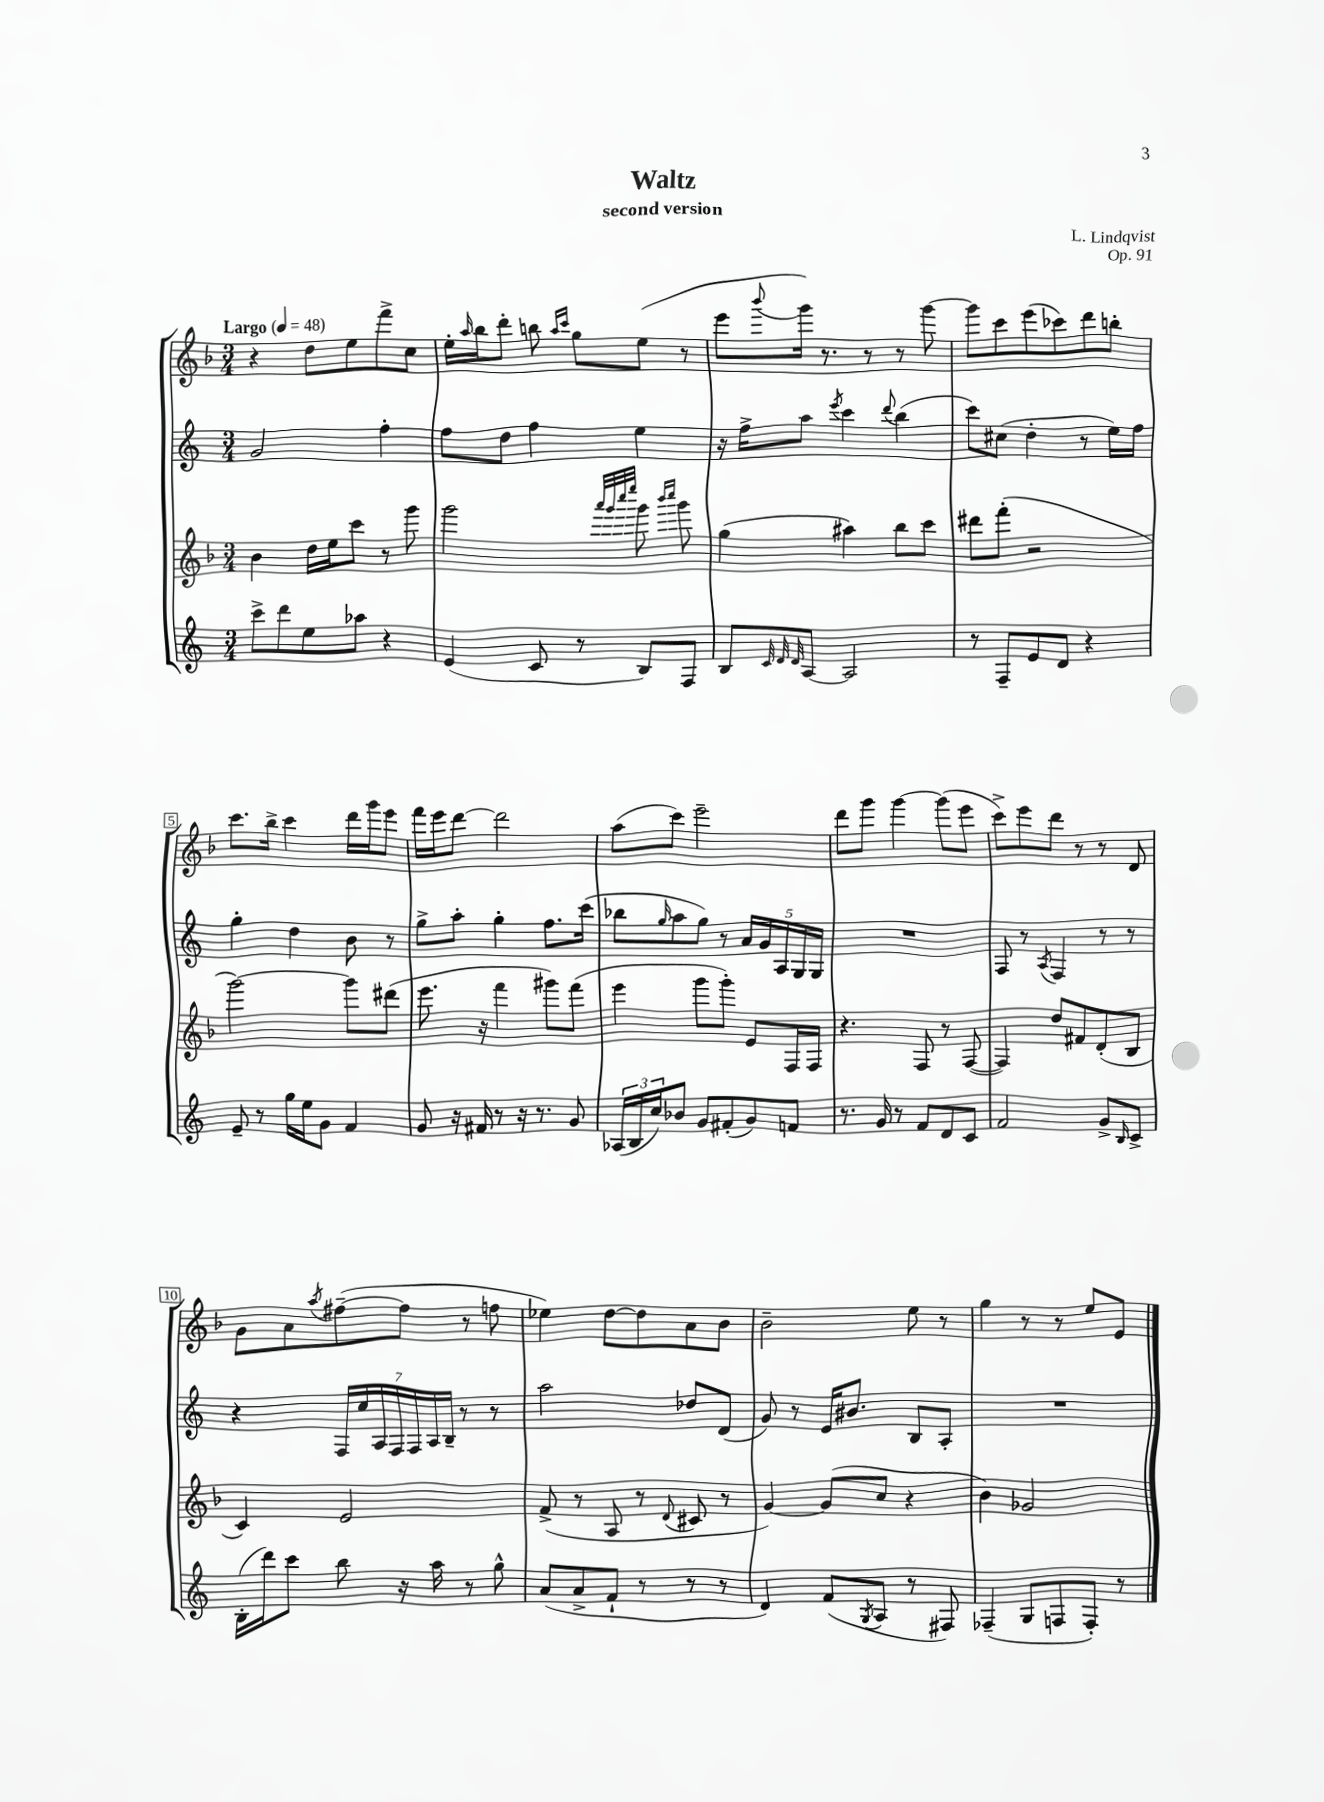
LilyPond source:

\header { title = "Waltz" composer = "L. Lindqvist" subtitle = "second version" opus = "Op. 91" }
<<
\new StaffGroup <<
\new Staff = "s0" {
    \clef treble \key f \major \numericTimeSignature \time 3/4 \tempo "Largo" 4 = 48
    r4 d''8 e''8 f'''8-> c''8 |
    e''16-. \grace { a''16 } bes''16 d'''8-. b''8 \grace { a''16 c'''16 } g''8 e''8( r8 |
    e'''8 \appoggiatura { bes'''8 } g'''16) r8. r8 r8 g'''8~ |
    g'''8 c'''8 e'''8( ces'''8) d'''8 b''8-. |
    c'''8. bes''16-> c'''4 d'''16 g'''16 e'''8 |
    f'''16 e'''16 d'''8~ d'''2 |
    a''8( c'''8) e'''2-- |
    d'''8 g'''8 g'''4~ g'''8( e'''8 |
    c'''8->) e'''8 d'''8 r8 r8 d'8 |
    g'8 a'8 \acciaccatura { a''8 } fis''8~--( fis''8 r8 f''8 |
    ees''4) d''8~ d''8 a'8 bes'8 |
    bes'2-- e''8 r8 |
    g''4 r8 r8 e''8 e'8 \bar "|." |
}
\new Staff = "s1" {
    \clef treble \key c \major \numericTimeSignature \time 3/4
    g'2 f''4-. |
    f''8 d''8 f''4 e''4 |
    r16 f''16-> a''8 \acciaccatura { e'''8 } c'''4 \appoggiatura { d'''8 } b''4( |
    c'''8) cis''8( d''4-. r8 e''16) f''16 |
    g''4-. d''4 b'8 r8 |
    g''8-> a''8-. g''4-. f''8. c'''16( |
    bes''8 \grace { g''16 } a''8 g''8) r8 \tuplet 5/4 { a'16 g'16 a16 g16 g16 } |
    R2. |
    f8 r8 \acciaccatura { a8 } f4 r8 r8 |
    r4 \tuplet 7/4 { f16 c''16 a16 f16 f16 a16 b16-- } r8 r8 |
    a''2 des''8 d'8( |
    g'8) r8 e'16 bis'8. b8 a8-. |
    R2. \bar "|." |
}
\new Staff = "s2" {
    \clef treble \key f \major \numericTimeSignature \time 3/4
    bes'4 d''16 e''16 c'''8 r8 g'''8 |
    g'''2 \grace { a'''32 g'''32 c''''32 e''''32 } g'''8 \grace { bes'''16 c''''16 } g'''8 |
    g''4( ais''4) bes''8 c'''8 |
    dis'''8 f'''8-.( r2 |
    g'''2~) g'''8 dis'''8( |
    e'''8. r16 f'''4 gis'''8) f'''8( |
    e'''4 g'''8 g'''8-.) e'8 f16 f16 |
    r4. f8 r8 f8~( |
    f4) d''8 fis'8 d'8-.( bes8 |
    c'4) e'2 |
    f'8->( r8 a8 r8 \appoggiatura { d'8 } cis'8 r8 |
    g'4~) g'8( c''8 r4 |
    bes'4) ges'2 \bar "|." |
}
\new Staff = "s3" {
    \clef treble \key c \major \numericTimeSignature \time 3/4
    c'''8-> d'''8 e''8 aes''8 r4 |
    e'4( c'8 r8 b8) f8 |
    b8 \grace { c'32 d'32 d'32 } a8~ a2 |
    r8 f8-- e'8 d'8 r4 |
    e'8-- r8 g''16 e''16 g'8 f'4 |
    g'8 r16 fis'16 r8 r16 r8. g'8 |
    \tuplet 3/2 { aes16( b16 c''16) } bes'8 g'8 fis'8-.( g'8) f'8 |
    r8. g'16 r8 f'8 d'8 c'8 |
    f'2 g'8-> \grace { b16 } c'8-> |
    b16-.( d'''16) c'''8 b''8 r16 a''16 r8 g''8-^ |
    a'8( a'8-> f'8-! r8 r8 r8 |
    d'4) f'8( \acciaccatura { g8 } a8 r8 fis8) |
    fes4--( g8 f8 f8-.) r8 \bar "|." |
}
>>
>>
\layout { \context { \Score \override BarNumber.stencil = #(make-stencil-boxer 0.1 0.3 ly:text-interface::print) } }
